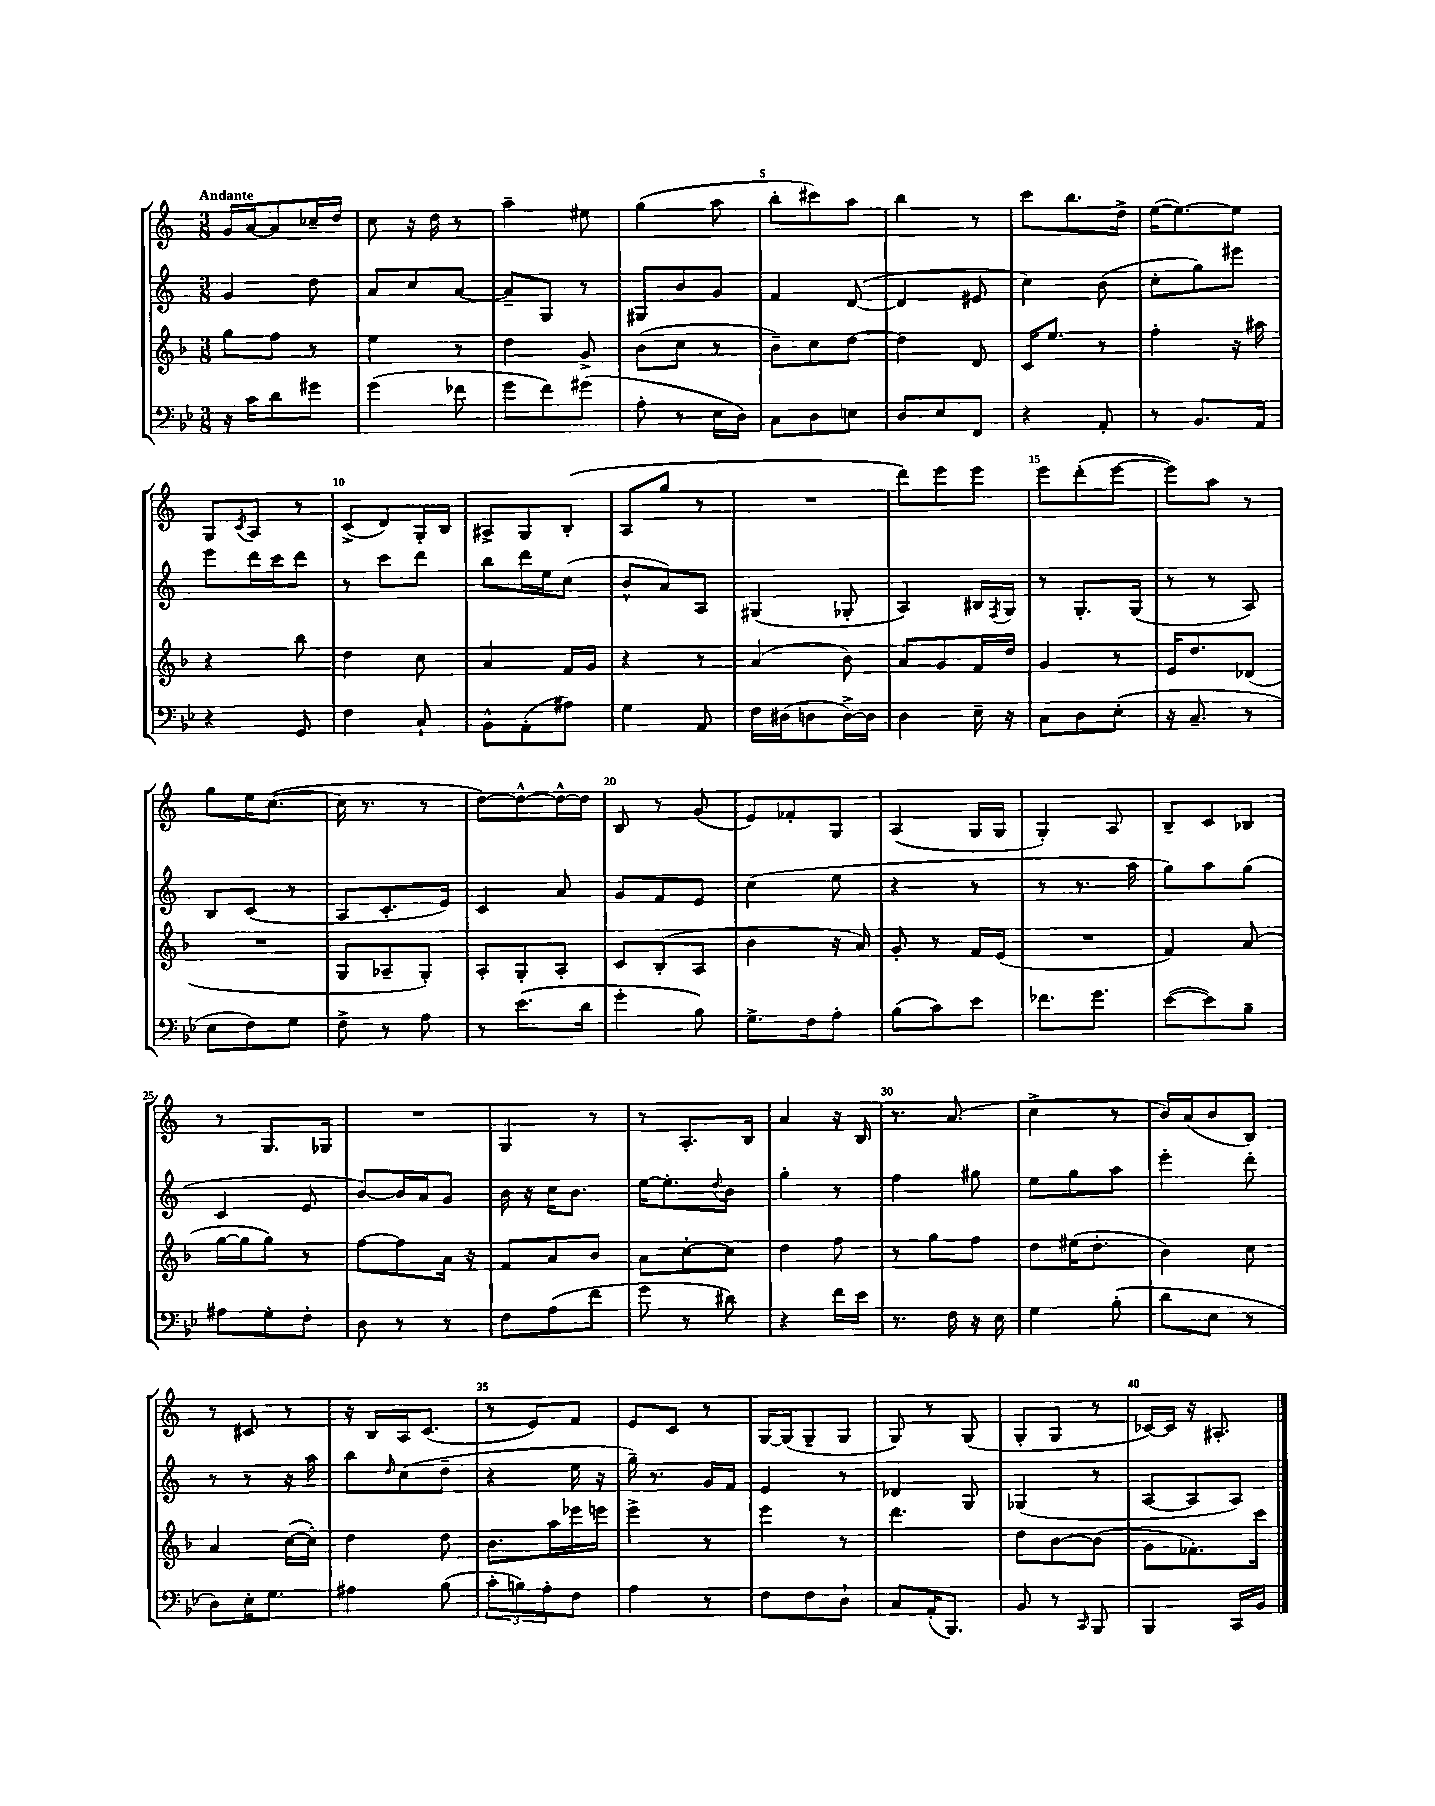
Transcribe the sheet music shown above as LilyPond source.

<<
\new StaffGroup <<
\new Staff = "s0" {
    \clef treble \key c \major \numericTimeSignature \time 3/8 \tempo "Andante"
    g'16 a'16~ a'8 ces''16-- d''16 |
    c''8 r16 d''16 r8 |
    a''4-- eis''8 |
    g''4( a''8 |
    b''8-. cis'''8) a''8 |
    b''4 r8 |
    c'''8 b''8. d''16-> |
    e''16~( e''8.~) e''8 |
    g8 \acciaccatura { c'8 } a8 r8 |
    c'8->( d'8) g16-. b16 |
    ais8-> g8 b8-.( |
    a8 g''8 r8 |
    R4. |
    d'''8) e'''8 e'''8 |
    e'''8 d'''8-.( e'''8~ |
    e'''8) a''8 r8 |
    g''8 e''16 c''8.~( |
    c''16 r8. r8 |
    d''8~) d''8~-^ d''16~-^ d''16 |
    b8 r8 g'8( |
    e'8) fes'8-. g8 |
    a4( g16 g16 |
    g4-.) a8 |
    b8-- c'8 bes8 |
    r8 g8. ges16 |
    R4. |
    g4 r8 |
    r8 a8.-. b16 |
    a'4 r16 b16 |
    r8. a'8.( |
    c''4-> r8 |
    b'16) a'16( b'8 b8) |
    r8 cis'8 r8 |
    r16 b16 a16 c'8.( |
    r8 e'8) f'8 |
    e'8 c'8 r8 |
    g16~ g16( g8-- g8 |
    g8) r8 g8( |
    g8-. g8 r8 |
    ces'16~) ces'16 r16 ais8.-. \bar "|." |
}
\new Staff = "s1" {
    \clef treble \key c \major \numericTimeSignature \time 3/8
    g'4 d''8 |
    a'8 c''8 a'8~ |
    a'8-- g8 r8 |
    gis8 b'8 g'8 |
    f'4 d'8~( |
    d'4 eis'8 |
    c''4) b'8( |
    c''8-. g''8) eis'''8 |
    e'''8 d'''16 c'''16 d'''8 |
    r8 c'''8 d'''8 |
    b''8 d'''16 e''16 c''8( |
    b'8-^ a'8) a8 |
    gis4( ges8-. |
    a4) bis16 \acciaccatura { f8 } g16 |
    r8 g8.-. g16( |
    r8 r8 a8) |
    b8 c'8( r8 |
    a8 c'8.-. e'16) |
    c'4 a'8 |
    g'8 f'8 e'8 |
    c''4( e''8 |
    r4 r8 |
    r8 r8. a''16 |
    g''8) a''8 g''8( |
    c'4 e'8 |
    b'8~) b'16 a'16 g'8 |
    b'16 r16 c''16 b'8. |
    e''16~ e''8.-. \appoggiatura { d''8 } b'8 |
    g''4-. r8 |
    f''4 gis''8 |
    e''8 g''8 a''8 |
    e'''4-. d'''8-. |
    r8 r8 r16 a''16 |
    b''8 \grace { d''16 } c''8( d''8-- |
    r4 e''16 r16 |
    g''16--) r8. g'16 f'16 |
    e'4 r8 |
    des'4 g8 |
    ges4( r8 |
    a8~ a8 a8) \bar "|." |
}
\new Staff = "s2" {
    \clef treble \key f \major \numericTimeSignature \time 3/8
    g''8 f''8 r8 |
    e''4 r8 |
    d''4 g'8-> |
    bes'8( c''8 r8 |
    bes'8--) c''8 d''8~ |
    d''4 d'8 |
    c'16 e''8. r8 |
    f''4-. r16 ais''16 |
    r4 bes''8 |
    d''4 c''8 |
    a'4 f'16 g'16 |
    r4 r8 |
    a'4( bes'8) |
    a'8 g'8 f'16 d''16 |
    g'4 r8 |
    e'16 d''8. des'8( |
    R4. |
    g8 aes8-- g8-.) |
    a8-. g8-. a8-. |
    c'8 bes8-.( a8 |
    bes'4 r16 a'16) |
    g'8-. r8 f'16 e'16( |
    R4. |
    f'4) a'8( |
    g''16~ g''16 g''8) r8 |
    f''8~ f''8 a'16 r16 |
    f'8 a'8 bes'8 |
    a'8 c''8~-. c''8 |
    d''4 f''8 |
    r8 g''8 f''8 |
    d''8 eis''16( d''8.-. |
    bes'4) c''8 |
    a'4 c''16~( c''16-.) |
    d''4 d''8 |
    bes'8. a''16 ees'''16 e'''16 |
    e'''4-> r8 |
    e'''4 r8 |
    d'''4. |
    d''8 bes'8~ bes'8( |
    g'8 fes'8.-.) c'''16 \bar "|." |
}
\new Staff = "s3" {
    \clef bass \key bes \major \numericTimeSignature \time 3/8
    r16 c'16 d'8 gis'8 |
    g'4( fes'8 |
    g'8 f'8) gis'8( |
    a8-. r8 ees16 d16) |
    c8 d8 e8 |
    d8 ees8 f,8 |
    r4 a,8-. |
    r8 bes,8. a,16 |
    r4 g,8 |
    f4 c8-! |
    bes,8-^ a,8-.( ais8) |
    g4 a,8 |
    f16 dis16( d8 d16~->) d16 |
    d4 ees16-- r16 |
    c8 d8 ees8-.( |
    r16 c8.-- r8 |
    ees8 f8) g8 |
    f8-> r8 a8 |
    r8 ees'8.( d'16 |
    g'4-. bes8) |
    g8.-> f16 a8-. |
    bes8( c'8) ees'8 |
    fes'8. g'8. |
    ees'8~( ees'8) bes8-- |
    ais8 g8-. f8-. |
    d8 r8 r8 |
    f8 a8( f'8 |
    g'8 r8 dis'8) |
    r4 f'16 ees'16 |
    r8. f16 r16 ees16 |
    g4 bes8-.( |
    d'8 ees8 r8 |
    d8) ees16-. g8. |
    ais4 bes8( |
    \tuplet 3/2 { c'8-. b8) a8-. } f8 |
    a4 r8 |
    f8 f8 d8-! |
    c8 a,16-.( bes,,8.) |
    bes,8 r8 \grace { c,16 } bes,,8 |
    bes,,4 c,16 bes,16 \bar "|." |
}
>>
>>
\layout { \context { \Score \override BarNumber.break-visibility = ##(#f #t #t) barNumberVisibility = #(every-nth-bar-number-visible 5) } }
